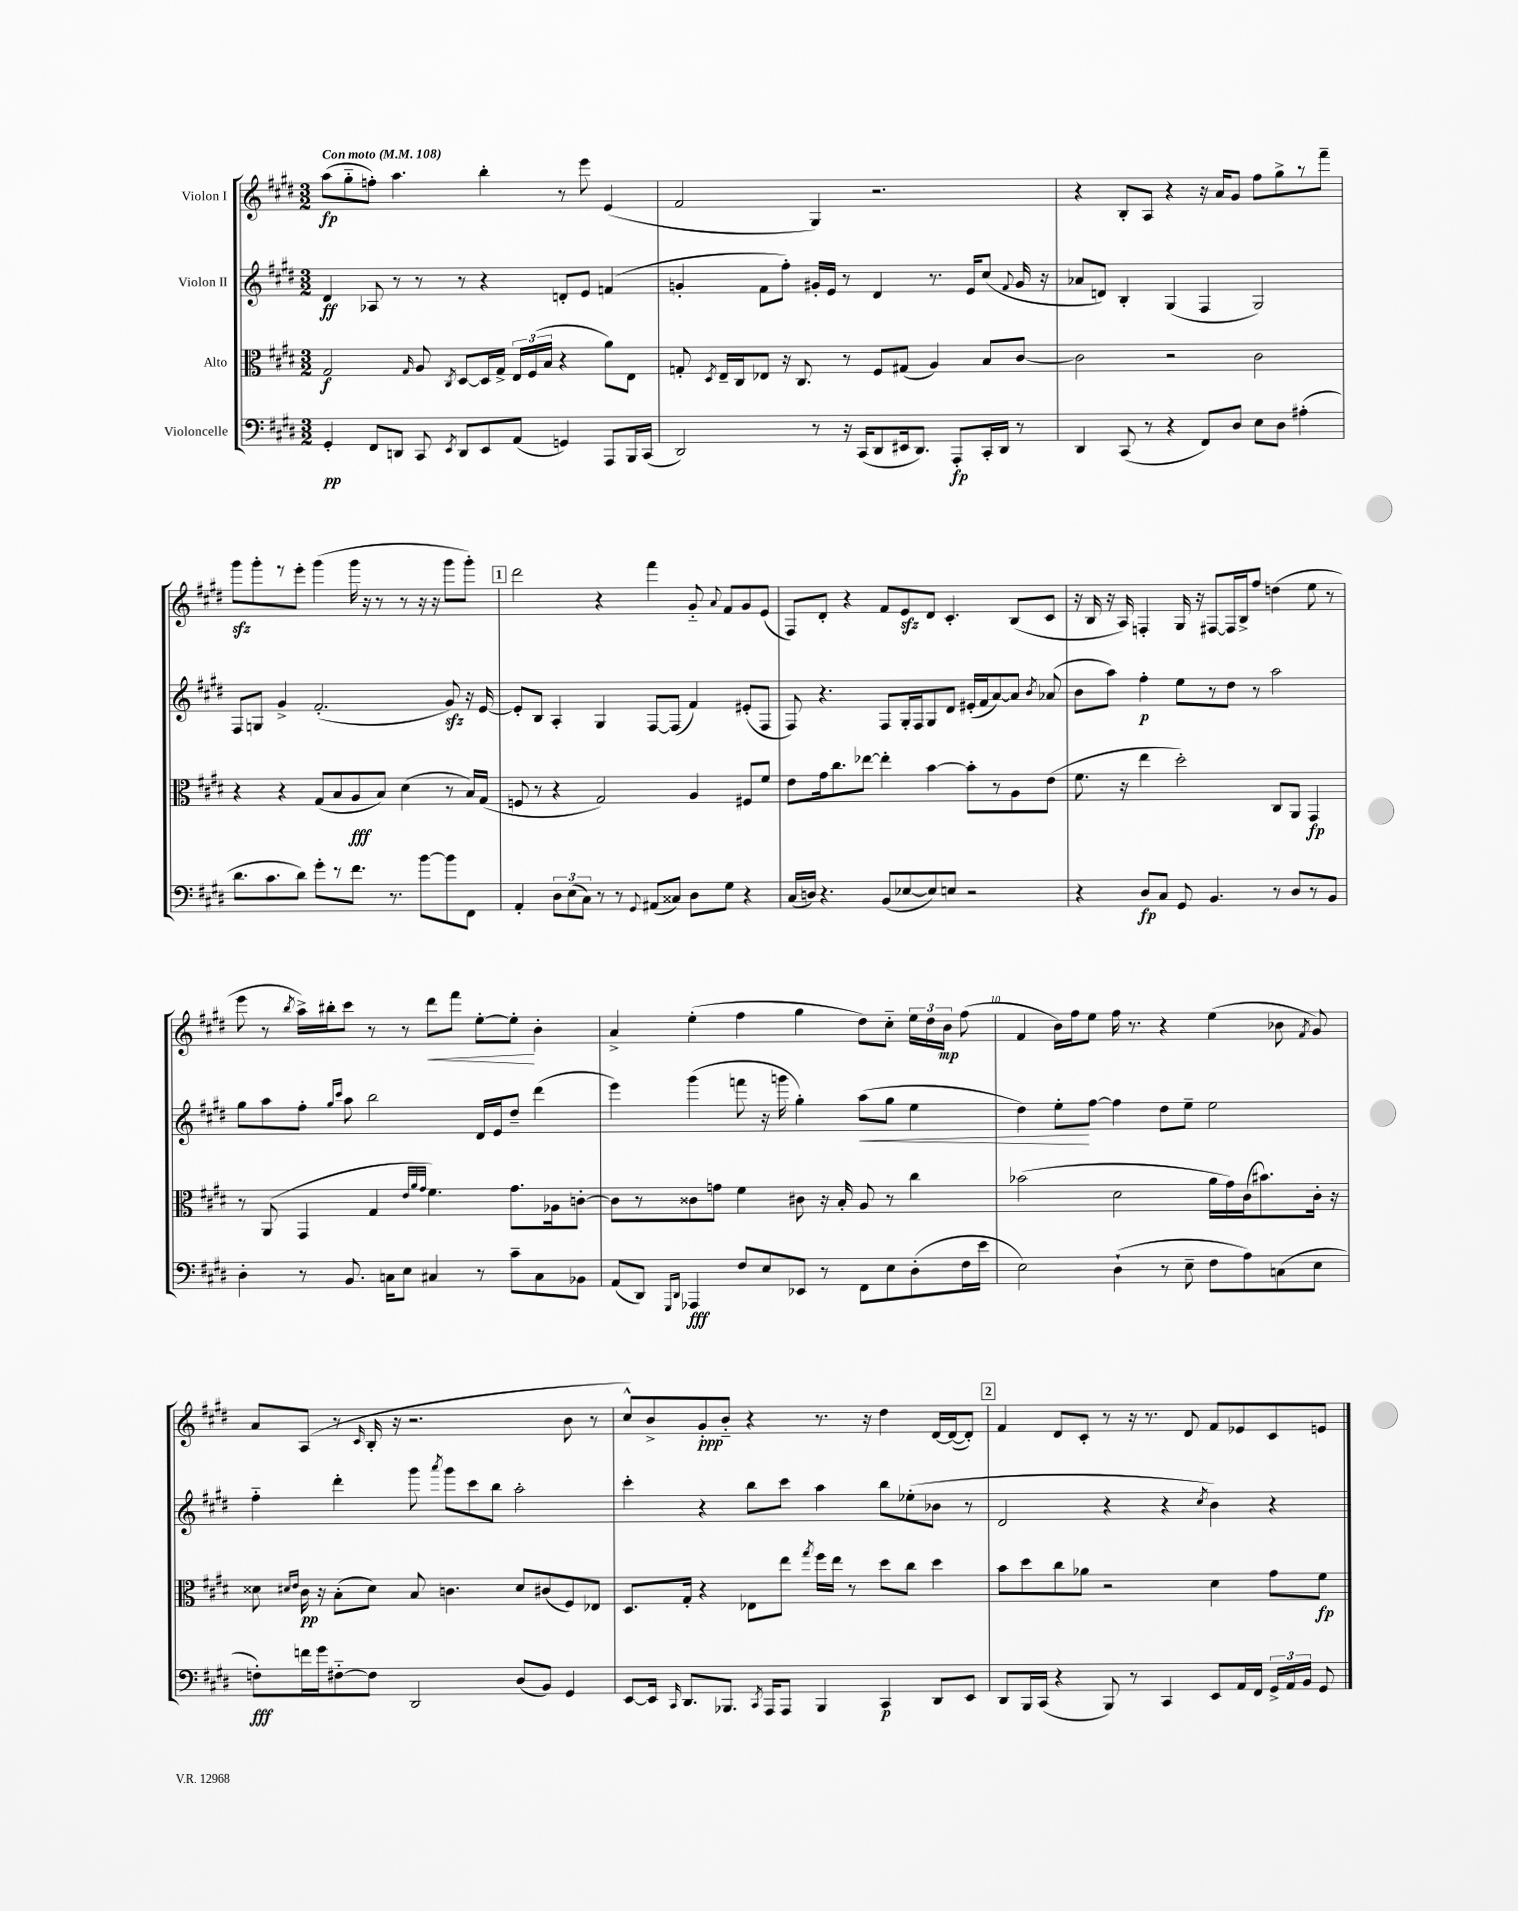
<<
\new StaffGroup <<
\new Staff = "s0" \with { instrumentName = "Violon I" } {
    \clef treble \key e \major \numericTimeSignature \time 3/2 \tempo "Con moto" 4 = 108
    \autoBeamOff a''8[\fp( gis''8-_ f''8]-.) a''4. b''4-. r8 e'''8 e'4( |
    fis'2 gis4) r2. |
    r4 b8[-. a8] r4 r16 a'16[ gis'8] fis''8[ gis''8-> r8 fis'''8]-- |
    gis'''8[\sfz gis'''8-. r8 e'''8]-. gis'''4( gis'''16 r16 r8 r8 r16 r16 gis'''8[ gis'''8]-.) |
    \mark \markup { \box "1" } dis'''2 r4 fis'''4 gis'8-_ \appoggiatura { a'8 } fis'8[ gis'8 e'8]( |
    fis8[) dis'8]-. r4 fis'8[ e'8\sfz dis'8] cis'4.-. b8[( cis'8] |
    r16 b16 r16 a16) f4-. gis16 r16 fis8[~ fis16 b16-> fis''8] d''4( e''8 r8 |
    e'''8 r8 \acciaccatura { b''8 } a''16[->) bis''16-. cis'''8] r8 r8 dis'''8[\< fis'''8] e''8[~-. e''8]-.\! b'4-. |
    a'4-> e''4-.( fis''4 gis''4 dis''8[) cis''8]-_ \tuplet 3/2 { e''16[ dis''16 b'16]\mp } fis''8( |
    fis'4 b'16[) fis''16 e''8] fis''16 r8. r4 e''4( bes'8 \acciaccatura { fis'8 } gis'8) |
    a'8[ a8]( r8 \grace { cis'16 } b16-. r16 r2. b'8 r8 |
    cis''8[-^) b'8-> gis'8-.\ppp b'8]-_ r4 r8. r16 dis''4 dis'16[~ dis'16~( dis'8]-.) |
    \mark \markup { \box "2" } fis'4 dis'8[ cis'8]-. r8 r16 r8. dis'8 fis'8[ ees'8 cis'8 e'8] \bar "|." |
}
\new Staff = "s1" \with { instrumentName = "Violon II" } {
    \clef treble \key e \major \numericTimeSignature \time 3/2
    \autoBeamOff dis'4\ff aes8 r8 r8 r8 r4 d'8[-. e'8] f'4( |
    g'4-. fis'8[ fis''8]-.) gis'16[-. e'16] r8 dis'4 r8. e'16[ cis''8]( \appoggiatura { fis'8 } gis'16 r16 |
    aes'8[ d'8]) b4-. gis4( fis4 gis2) |
    fis8[ g8] gis'4-> fis'2.-.( gis'8\sfz) r16 e'16~ |
    \mark \markup { \box "1" } e'8[-. b8] a4-. gis4 fis8[~ fis8]( fis'4) eis'8[-.( fis8] |
    fis8) r4. fis8[ gis16-. fis16 gis8 dis'8] eis'16[-.( fis'16 a'8~) a'8] \acciaccatura { b'8 } aes'8( |
    b'8[ a''8]) fis''4-.\p e''8[ r8 dis''8] r8 a''2 |
    gis''8[ a''8 fis''8]-. \grace { gis''16[ cis'''16] } a''8 b''2 dis'16[ e'16 dis''8]-- dis'''4( |
    e'''4) gis'''4( f'''8 r16 g'''16 gis''4-.) a''8[\<( gis''8] e''4 |
    dis''4) e''8[-.\! fis''8]~ fis''4 dis''8[ e''8]-- e''2 |
    fis''4-_ dis'''4-. gis'''8 \acciaccatura { a'''8 } gis'''8[ cis'''8 b''8] a''2-. |
    cis'''4-. r4 b''8[ cis'''8] a''4 b''8[ ees''8-.( bes'8] r8 |
    \mark \markup { \box "2" } dis'2 r4 r4 \acciaccatura { cis''8 } b'4) r4 \bar "|." |
}
\new Staff = "s2" \with { instrumentName = "Alto" } {
    \clef alto \key e \major \numericTimeSignature \time 3/2
    \autoBeamOff gis2\f \grace { gis16 } a8 \acciaccatura { cis8 } dis8[~ dis16 gis16]-> \tuplet 3/2 { e16[ fis16( b16] } r4 a'8[) e8] |
    g8-. \acciaccatura { dis8 } e16[-- cis16 ees8] r16 cis8. r8 fis8[ gis8]( a4) b8[ cis'8]~ |
    cis'2 r2 cis'2 |
    r4 r4 gis8[( b8 a8\fff b8]) dis'4( r8 b16[) gis16]( |
    \mark \markup { \box "1" } f8 r8 r4 gis2) a4 fis8[ fis'8] |
    e'8[ gis'16 cis''8. ees''8]~ ees''4-. b'4~ b'8[-. r8 a8 e'8]( |
    fis'8. r16 e''4 dis''2-.) cis8[ a,8] gis,4\fp |
    r8 a,8( gis,4 gis4 \grace { e'32[ a'32 gis'32] } fis'4.) gis'8.[ aes16 c'8]~-. |
    c'8[ r8 cisis'8 g'8] fis'4 cis'8 r16 b16-. a8 r8 cis''4 |
    bes'2( dis'2 a'16[ gis'16) cis'16( bis'8.) cis'16]-. r16 |
    disis'8 \grace { dis'16[ e'16] } cis'16\pp r16 b8[-.( dis'8]) b8 c'4. dis'8[ cis'8( fis8) ees8] |
    dis8.[ gis16]-. r4 ees8[ e''8] \acciaccatura { gis''8 } fis''16[ e''16] r8 dis''8[ cis''8] dis''4 |
    \mark \markup { \box "2" } b'8[ dis''8 cis''8 aes'8] r2 dis'4 gis'8[ fis'8]\fp \bar "|." |
}
\new Staff = "s3" \with { instrumentName = "Violoncelle" } {
    \clef bass \key e \major \numericTimeSignature \time 3/2
    \autoBeamOff gis,4-.\pp fis,8[ d,8] cis,8 \acciaccatura { e,8 } d,8[ e,8 a,8]( g,4) a,,8[ b,,16 cis,16]( |
    dis,2) r8 r16 cis,16[( dis,8 eis,16 dis,8.]) a,,8[-.\fp cis,16-. dis,16] r8 |
    dis,4 cis,8( r8 r4 fis,8[) dis8] e8[ dis8] ais4-.( |
    dis'8.[ cis'8. dis'8]) gis'8[-. r8 fis'8.] r8. b'8[~ b'8 fis,8] |
    \mark \markup { \box "1" } a,4-. \tuplet 3/2 { dis8[ e8( cis8]) } r8 r8 \appoggiatura { gis,8 } ais,8[( cisis8]) dis8[ gis8] r4 |
    cis16[( d16]) r4. b,8[( ees8~ ees8) e8] r2 |
    r4 dis8[\fp cis8] gis,8 b,4. r8 dis8[ r8 b,8] |
    dis4-. r8 b,8. c16[ e8] cis4 r8 cis'8[-- cis8 bes,8] |
    a,8[( dis,8]) \grace { gis,,16[ dis,16] } aes,,4\fff fis8[ e8 ees,8] r8 fis,8[ e8 dis8-.( fis16 e'16] |
    e2) dis4-!( r8 e8-- fis8[ a8) c8( e8] |
    f8[-.\fff) f'16 gis'16 fis8~-_ fis8] dis,2 dis8[( b,8]) gis,4 |
    e,8[~ e,16] \grace { cis,16 } dis,8.[ bes,,8.] \acciaccatura { cis,8 } a,,16[ a,,8] bes,,4 cis,4\p dis,8[ e,8] |
    \mark \markup { \box "2" } dis,8[ b,,16 cis,16]( r4 b,,8) r8 cis,4 e,8[ a,16 fis,16] \tuplet 3/2 { gis,16[-> a,16 b,16] } gis,8 \bar "|." |
}
>>
>>
\layout { \context { \Score \override BarNumber.break-visibility = ##(#f #t #t) barNumberVisibility = #(every-nth-bar-number-visible 5) } }
